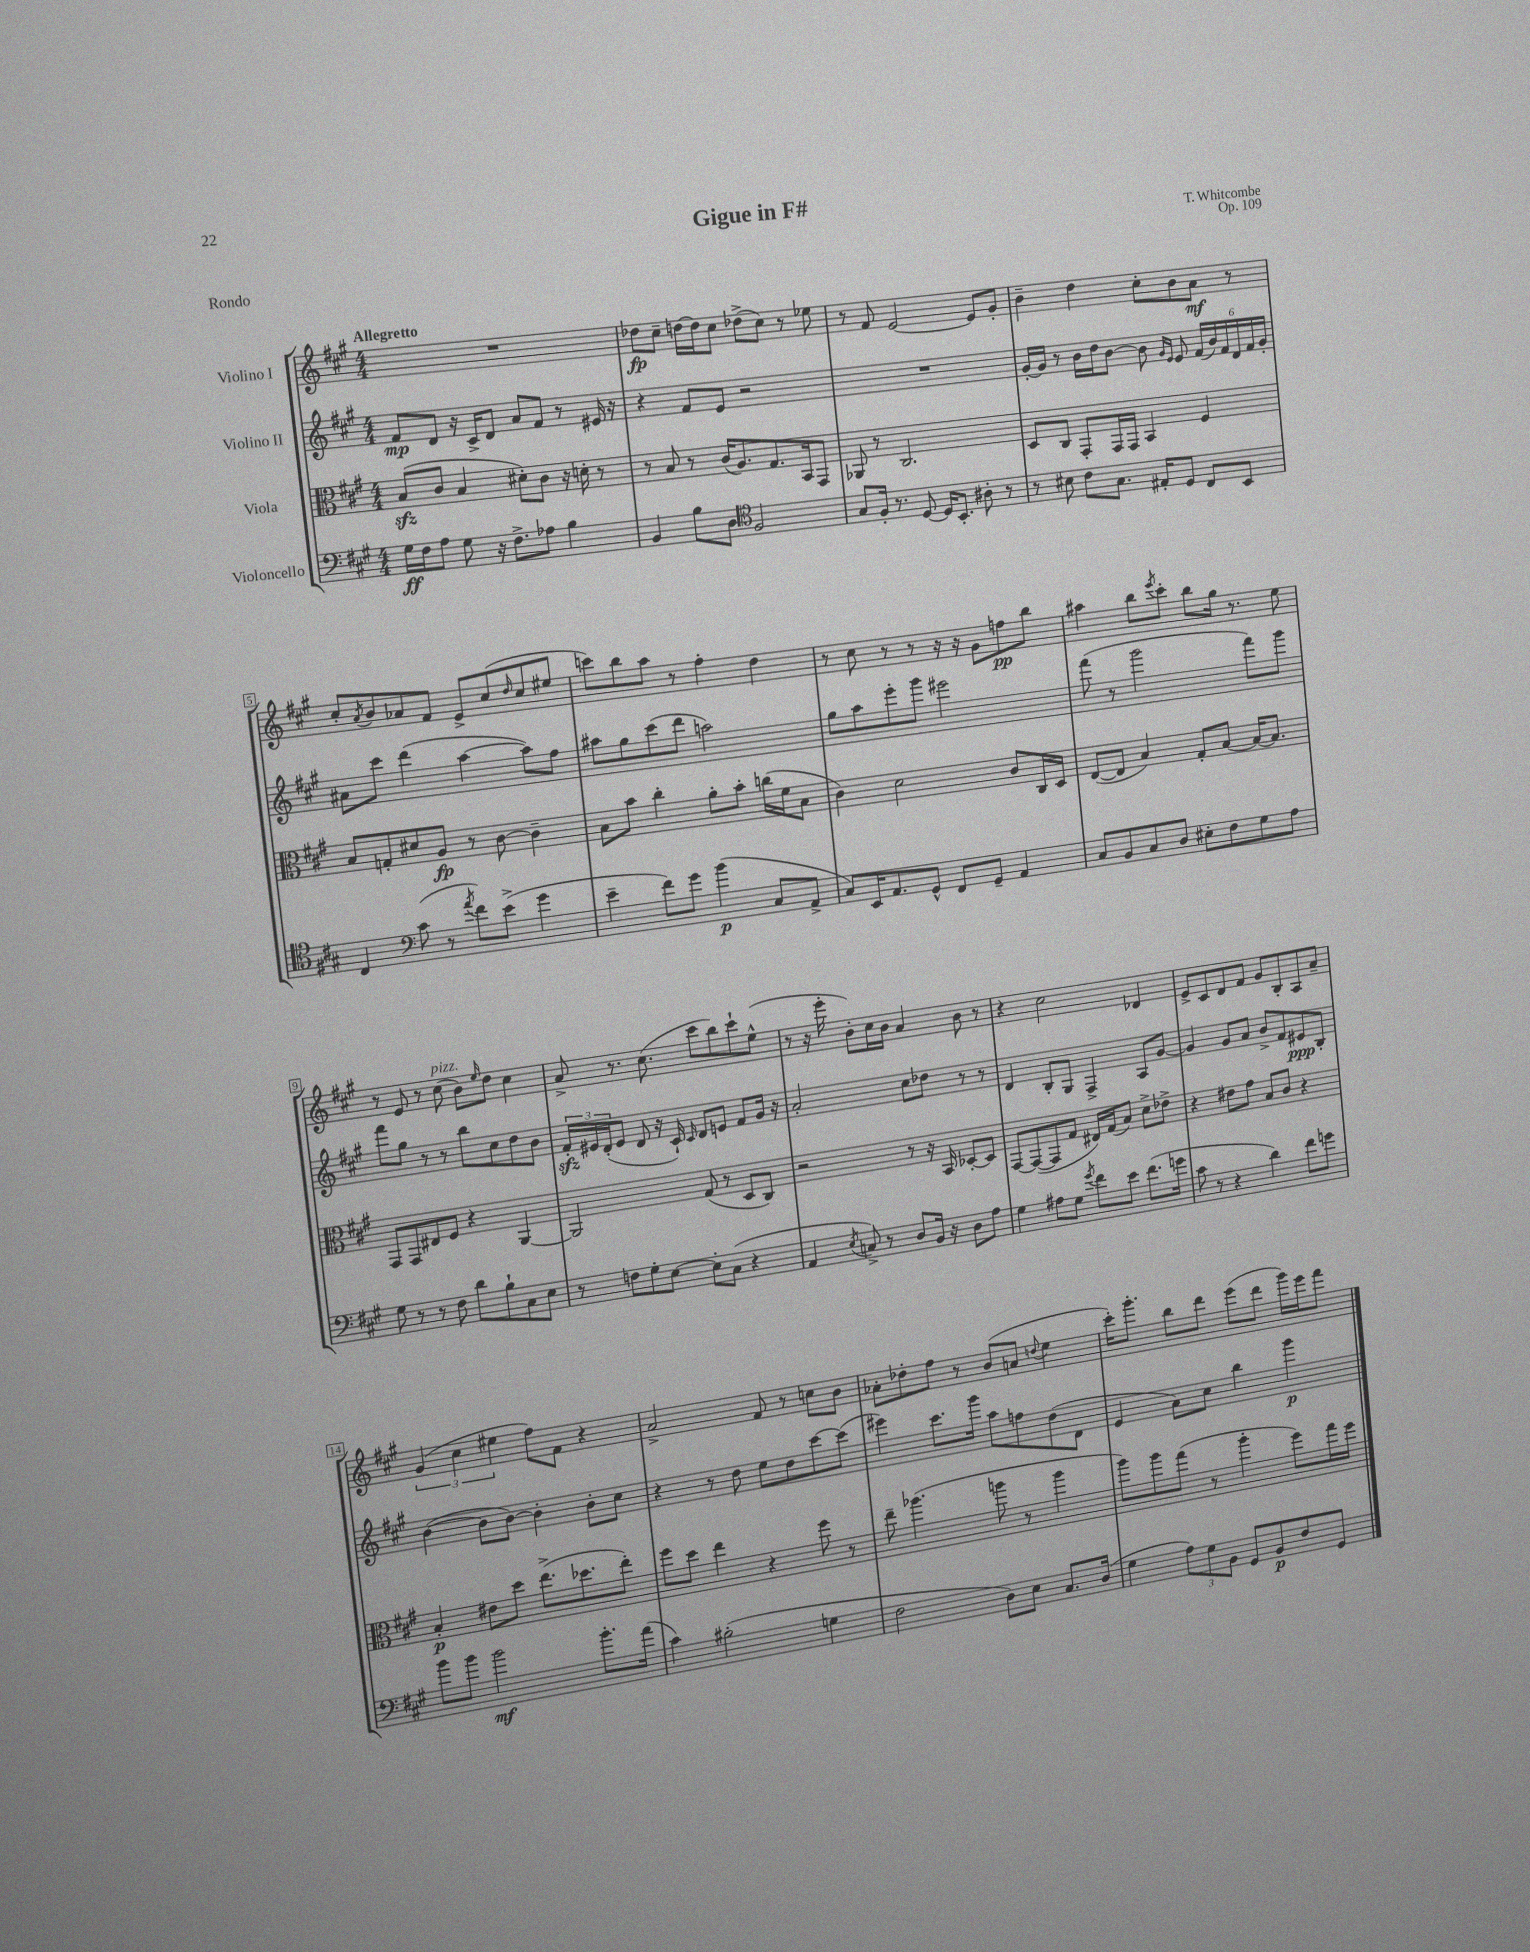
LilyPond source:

\header { title = "Gigue in F#" composer = "T. Whitcombe" opus = "Op. 109" piece = "Rondo" }
<<
\new StaffGroup <<
\new Staff = "s0" \with { instrumentName = "Violino I" } {
    \clef treble \key a \major \numericTimeSignature \time 4/4 \tempo "Allegretto"
    R1 |
    des''8\fp cis''8-- d''16~ d''16 cis''8 des''8->( cis''8) r8 ees''8 |
    r8 fis'8 e'2~ e'8 gis'8-. |
    b'4-- d''4 cis''8-. b'8 a'8\mf r8 |
    cis''8-. \acciaccatura { a'8 } b'8 aes'8 fis'8 e'8-> cis''8( \grace { d''16 } cis''8 eis''8 |
    c'''8) b''8 a''8 r8 fis''4-. d''4 |
    r8 cis''8 r8 r8 r16 r16 gis'8 f''8\pp b''8 |
    ais''4 b''8 \acciaccatura { e'''8 } cis'''8-. b''8 gis''16 r8. e''8 |
    r8 e'8 r8 cis''8^\markup { \italic "pizz." }( b'8) \grace { e''16 } d''8 cis''4 |
    a'8-> r8. cis''8.( cis'''8 b''8) cis'''8-! e''8-^( |
    r8 r16 e'''16-. b'8-.) cis''16 b'16 a'4 b'8 r8 |
    r4 cis''2 des'4 |
    e'8-> cis'8 d'8 fis'8 gis'8 b8-. a8 a'8-- |
    \tuplet 3/2 { gis'4( cis''4 eis''4 } fis''8) fis'8 r4 |
    a'2-> fis'8 r8 c''8 b'8 |
    aes'8-. des''8-. fis''8 r8 b'8( a'8 \appoggiatura { d''8 } e''4 |
    cis'''16-.) gis'''8.-. b''8 d'''8 e'''8( d'''8 gis'''16) e'''16 fis'''8 \bar "|." |
}
\new Staff = "s1" \with { instrumentName = "Violino II" } {
    \clef treble \key a \major \numericTimeSignature \time 4/4
    fis'8\mp d'8 r16 cis'16-> d'8 a'8 fis'8 r8 eis'16 r16 |
    r4 fis'8 e'8 r2 |
    R1 |
    gis'16~-. gis'16 r8 b'16 d''16 b'8~ b'8 \grace { gis'16 e'16 } e'8 \tuplet 6/4 { fis'16( b'16) fis'16 d'16 fis'16 gis'16-. } |
    ais'8 cis'''8 d'''4( a''4~ a''8) fis''8 |
    ais''8 gis''8 cis'''8( d'''8 a''2) |
    gis''8 a''8 e'''8-. gis'''8 eis'''2 |
    fis'''8( r8 gis'''2 fis'''8) gis'''8 |
    fis'''8 gis''8 r8 r8 b''8 cis''8 d''8 b'8 |
    \tuplet 3/2 { fis'16-.\sfz eis'16 d'16-.( } eis'8 d'8 r16 cis'16-!) \grace { cis'16 } d'8 e'8 fis'8 gis'16 r16 |
    a'2-. cis''8 des''8 r8 r8 |
    d'4 b8-. gis8 fis4-> a8 gis'8~ |
    gis'4 gis'8 a'8 b'8-> fis'8 eis'8\ppp b8-. |
    b'4~( b'8 b'8~) b'4-. b'8-. cis''8 |
    r4 r8 d''8 e''8 d''8 cis'''8~ cis'''8( |
    eis'''4) cis'''8. gis'''16 a''8 f''8 d''8( d'8 |
    e'4 a'8) cis''8 b''4 gis'''4\p \bar "|." |
}
\new Staff = "s2" \with { instrumentName = "Viola" } {
    \clef alto \key a \major \numericTimeSignature \time 4/4
    b8\sfz( cis'8 b4 dis'8-.) cis'8 r16 d'16-. r8 |
    r8 b8 r8 cis'16( a8.) gis8. b,16 gis,8 |
    aes,8 r8 cis2. |
    d8 cis8 gis,8-. gis,16 gis,16 b,4 fis4 |
    b8 g8-. dis'8 a8\fp r8 cis'8~ cis'4-- |
    b8 b'8 cis''4-. a'8-. b'8-. c''16( fis'16 b8 |
    cis'4) d'2 cis'8 cis16 d16 |
    e8~( e8 b4) gis8-. b8~ b16~ b8. |
    gis,8 gis,8 eis8 fis8 r4 a,4~ |
    a,2 gis8( r8 d8 cis8) |
    r2 r8 r16 b,16 des8~-. des8 |
    gis,8~ gis,8~( gis,8 gis8 eis16) gis16( b8) d'8-> ees'8-> |
    r4 eis'8 gis'8 b8 cis'8 r4 |
    b4-.\p eis'8 d''8 e''8.->( des''8. e''8-.) |
    fis''8 d''8 e''4 r4 fis''8 r8 |
    e''8-- aes''4.( a''8 r8 a''4 |
    a''8) a''8 gis''8( r8 a''4-. fis''8) gis''16 fis''16 \bar "|." |
}
\new Staff = "s3" \with { instrumentName = "Violoncello" } {
    \clef bass \key a \major \numericTimeSignature \time 4/4
    gis16\ff fis16 a8 gis8 r16 fis8.-> aes8 b4 |
    b,4 b8 d8 \clef tenor fis2 |
    gis8 fis16-. r8. d8~ d16 b,8.-. ais8-. r8 |
    r8 bis8 cis'8 gis8. eis16-. d8 cis8 b,8 |
    cis4 \clef bass cis'8( r8 \acciaccatura { a'8 } fis'8) e'8->( gis'4 |
    e'4-- fis'8) gis'8 b'4\p( cis8 a,8-> |
    cis8) e,16 a,8. gis,8-^ fis,8 gis,8-- a,4 |
    cis8 b,8 cis8 d8 eis8-. fis8 gis8 a8 |
    gis8 r8 r8 fis8 d'8 b8-! cis8 e8 |
    r8 f8 gis8-. e8~ e8-. cis8( r4 |
    a,4 \acciaccatura { e8 } c8->) r8 d8 b,16 r16 d8 a8 |
    gis4 ais8 gis8 \acciaccatura { gis'8 } fis'8 e'8 fis'8.( g'16 |
    cis'8 r8 r4 d'4) fis'8 g'8 |
    b'8 b'8 b'2\mf b'8.-. a'16( |
    cis'4) bis2-.( g4 |
    fis2 d8) e8 cis8. d16( |
    gis4 \tuplet 3/2 { a8) gis8 b,8 } gis,8 b,8\p fis8 gis,8 \bar "|." |
}
>>
>>
\layout { \context { \Score \override BarNumber.stencil = #(make-stencil-boxer 0.1 0.3 ly:text-interface::print) } }
